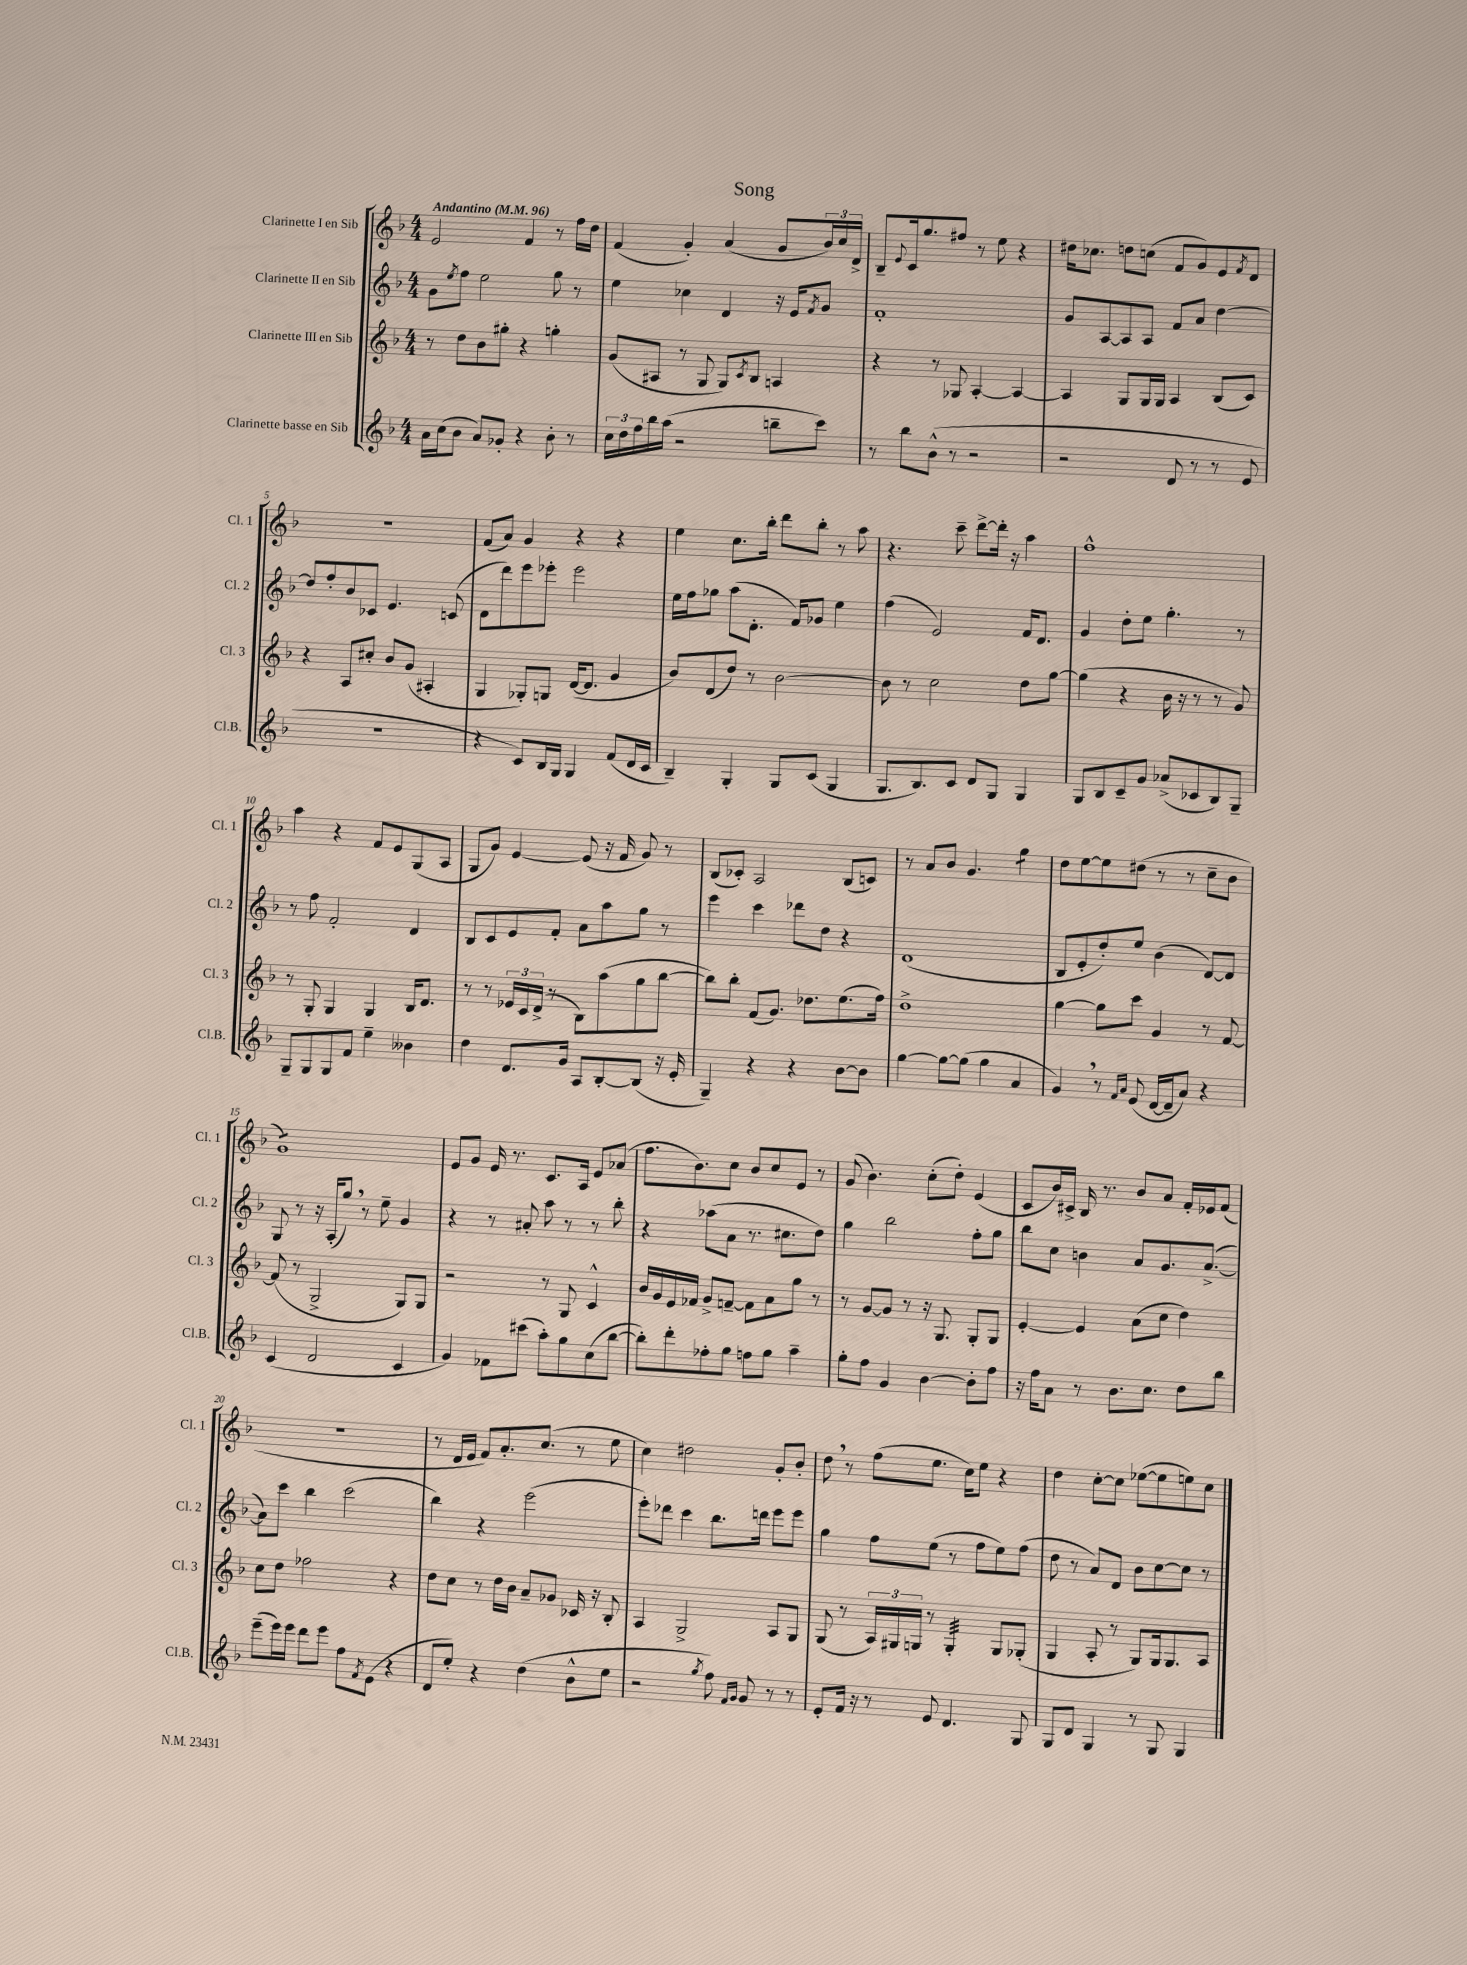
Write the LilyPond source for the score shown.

\header { title = "Song" }
<<
\new StaffGroup <<
\new Staff = "s0" \with { instrumentName = "Clarinette I en Sib" shortInstrumentName = "Cl. 1" } {
    \clef treble \key f \major \numericTimeSignature \time 4/4 \tempo "Andantino" 4 = 96
    e'2 f'4 r8 f''16 d''16 |
    f'4( g'4-.) a'4( g'8 \tuplet 3/2 { bes'16) c''16 d'16-> } |
    bes8-- \appoggiatura { e'8 } c'16 g''8. fis''8 r8 e''8 r4 |
    dis''16 ces''8. d''8 c''8( f'8 g'8) e'8 \acciaccatura { f'8 } d'8 |
    R1 |
    f'8( a'8) g'4 r4 r4 |
    e''4 c''8. bes''16-. d'''8 bes''8-. r8 a''8 |
    r4. c'''8-- d'''8~-> d'''16-. r16 a''4 |
    f''1-^ |
    a''4 r4 f'8 e'8 g8( a8 |
    g8 g'8) e'4~ e'8( r16 f'16 g'8) r8 |
    bes8( ces'8-.) a2 bes8( c'8) |
    r8 a'8 bes'8 g'4. g''4:8 |
    d''8 e''8~ e''8 dis''8( r8 r8 c''8-- bes'8 |
    g'1:8) |
    e'8 g'8 e'16 r8. c'8. a16 e'8 aes'8( |
    f''8. bes'8.) c''8 bes'8 c''8 e'8 r8 |
    g'8( bes'4.) c''8-.( d''8-.) e'4( |
    c'8 bes'16) cis'16-> bes16 r8. bes'8 a'8 f'16-. ees'16 f'8( |
    R1 |
    r8 d'16 e'16 f'8) a'8.-. c''8.( r8 e''8 |
    c''4) dis''2 g'8-. bes'8-. |
    d''8 \breathe r8 f''8( e''8. c''16) e''8 r4 |
    d''4 c''8~-. c''8 ees''8~( ees''8 e''8) c''8 \bar "|." |
}
\new Staff = "s1" \with { instrumentName = "Clarinette II en Sib" shortInstrumentName = "Cl. 2" } {
    \clef treble \key f \major \numericTimeSignature \time 4/4
    g'8 \acciaccatura { e''8 } f''8 e''2 g''8 r8 |
    e''4 ces''4 d'4 r16 e'16 \acciaccatura { f'8 } g'8 |
    f'1-. |
    g'8 a8~ a8 a8 f'8 a'8 d''4~ |
    d''8 f''8-. bes'8 ces'8 e'4. c'8( |
    d'8 d'''8) e'''8 ees'''8-. ees'''2 |
    e''16 f''16 ges''8 a''8( d'8.-. f'16) ges'8 e''4 |
    f''4( e'2) f'16 d'8. |
    g'4 d''8-. e''8 g''4.-. r8 |
    r8 f''8 f'2-. d'4 |
    bes8 c'8 e'8 f'8-. a'8 a''8 g''8 r8 |
    e'''4 c'''4 des'''8 d''8 r4 |
    d'1( |
    bes8 e'8-. d''8-.) e''8 bes'4( d'8~) d'8 |
    g8 r8 r16 a16-.( g''8) \breathe r8 e''8-- g'4 |
    r4 r8 ais'8-. a''8 r8 r8 bes''8-. |
    r4 aes''8( a'8 r8. cis''8. d''8) |
    g''4 bes''2 f''8-. g''8 |
    bes''8 c''8 b'4 a'8 g'8. a'8.~->( |
    a'8) c'''8 bes''4 c'''2( |
    bes''4) r4 e'''2( |
    e'''8-.) des'''8 c'''4 bes''8. d'''16 e'''8 e'''8 |
    g''4 f''8 e''8( r8 f''8 e''8) f''8( |
    d''8 r8 a'8) d'8 bes'8 c''8~ c''8 r8 \bar "|." |
}
\new Staff = "s2" \with { instrumentName = "Clarinette III en Sib" shortInstrumentName = "Cl. 3" } {
    \clef treble \key f \major \numericTimeSignature \time 4/4
    r8 d''8 bes'8 gis''8-. r4 g''4-. |
    g'8( ais8 r8 g8 g8) \acciaccatura { c'8 } bes8 a4 |
    r4 r8 ges8 a4~-. a4~ |
    a4 g8 g16 g16 a4 bes8( c'8) |
    r4 a8 cis''8-. bes'8 g'8( ais4-. |
    g4 ges8-.) g8 d'16~( d'8. g'4 |
    bes'8) d'8( d''8) r8 bes'2~ |
    bes'8 r8 c''2 d''8 g''8~ |
    g''4( r4 bes'16 r16 r8 r8 g'8) |
    r8 g8-. g4 g4 bes16 d'8. |
    r8 r8 \tuplet 3/2 { ees'16 c'16 d'16->( } r8 bes8) a''8( g''8 bes''8~ |
    bes''8) bes''8-. f'8( g'8.) des''8. e''8.( f''16) |
    d''1-> |
    g''4~ g''8 c'''8 g'4 r8 f'8~ |
    f'8( r8 g2-> g8) g8 |
    r2 r8 g8 c'4-^ |
    bes'16 g'16 e'16 fes'16 g'8-> f'8~-- f'8 a'8 g''8 r8 |
    r8 g'8~ g'8 r8 r16 g8. g8-. g8 |
    e'4~-. e'4 a'8( c''8 d''4) |
    c''8 d''8 fes''2 r4 |
    d''8 c''8 r8 d''16 bes'16 a'8-- ges'8 ces'16 r16 bes8-. |
    a4 g2-> a8 g8 |
    g8( r8 \tuplet 3/2 { a16) gis16 g16 } r8 g4:32-. g8 ges8-.( |
    g4 a8-. r8 g8) g16 g8. a8 \bar "|." |
}
\new Staff = "s3" \with { instrumentName = "Clarinette basse en Sib" shortInstrumentName = "Cl.B." } {
    \clef treble \key f \major \numericTimeSignature \time 4/4
    a'16 c''16( bes'8 a'8) ges'8-. r4 bes'8-. r8 |
    \tuplet 3/2 { c''16 d''16 f''16 } bes''16 a''16( r2 b''8-- c'''8) |
    r8 bes''8 bes'8-^( r8 r2 |
    r2 d'8 r8 r8 e'8 |
    R1 |
    r4 c'8) bes16 g16 g4 f'8( d'16 c'16 |
    bes4--) g4-. g8 c'8( g4 |
    g8. bes8.) c'8 d'8 g8 g4 |
    g8 bes8 c'8-- g'8 aes'8->( ces'8 bes8) g8-- |
    g8-- g8 g8 f'8 e''4-- beses'4 |
    d''4 d'8. g'16 a8 bes8~-. bes8( r16 e'16-. |
    g4--) r4 r4 bes'8~ bes'8 |
    g''4~ g''8~ g''8( g''4 a'4 |
    g'4) \breathe r8 \grace { f'16 a'16 } e'8( d'16~ d'16-- a'8) r4 |
    c'4( d'2 c'4 |
    g'4) fes'8 cis'''8( a''8-.) g''8 c''8( bes''8~ |
    bes''8-.) d'''8-. fes''8-. g''8 f''8 g''8 a''4-- |
    g''8-. f''8 g'4 bes'4~ bes'8-. f''8 |
    r16 f''16 a'8 r8 bes'8. c''8. d''8 bes''8 |
    e'''8--( e'''16) e'''16 d'''8 e'''8 f''8 \acciaccatura { f'8 } e'8( r4 |
    d'8 e''8-.) r4 d''4( bes'8-^ e''8 |
    r2 \acciaccatura { g''8 } f''8) \grace { f'16 g'16 } g'8 r8 r8 |
    e'8-. f'16 r16 r8 e'8 d'4. g8 |
    g8 d'8 g4 r8 g8 g4 \bar "|." |
}
>>
>>
